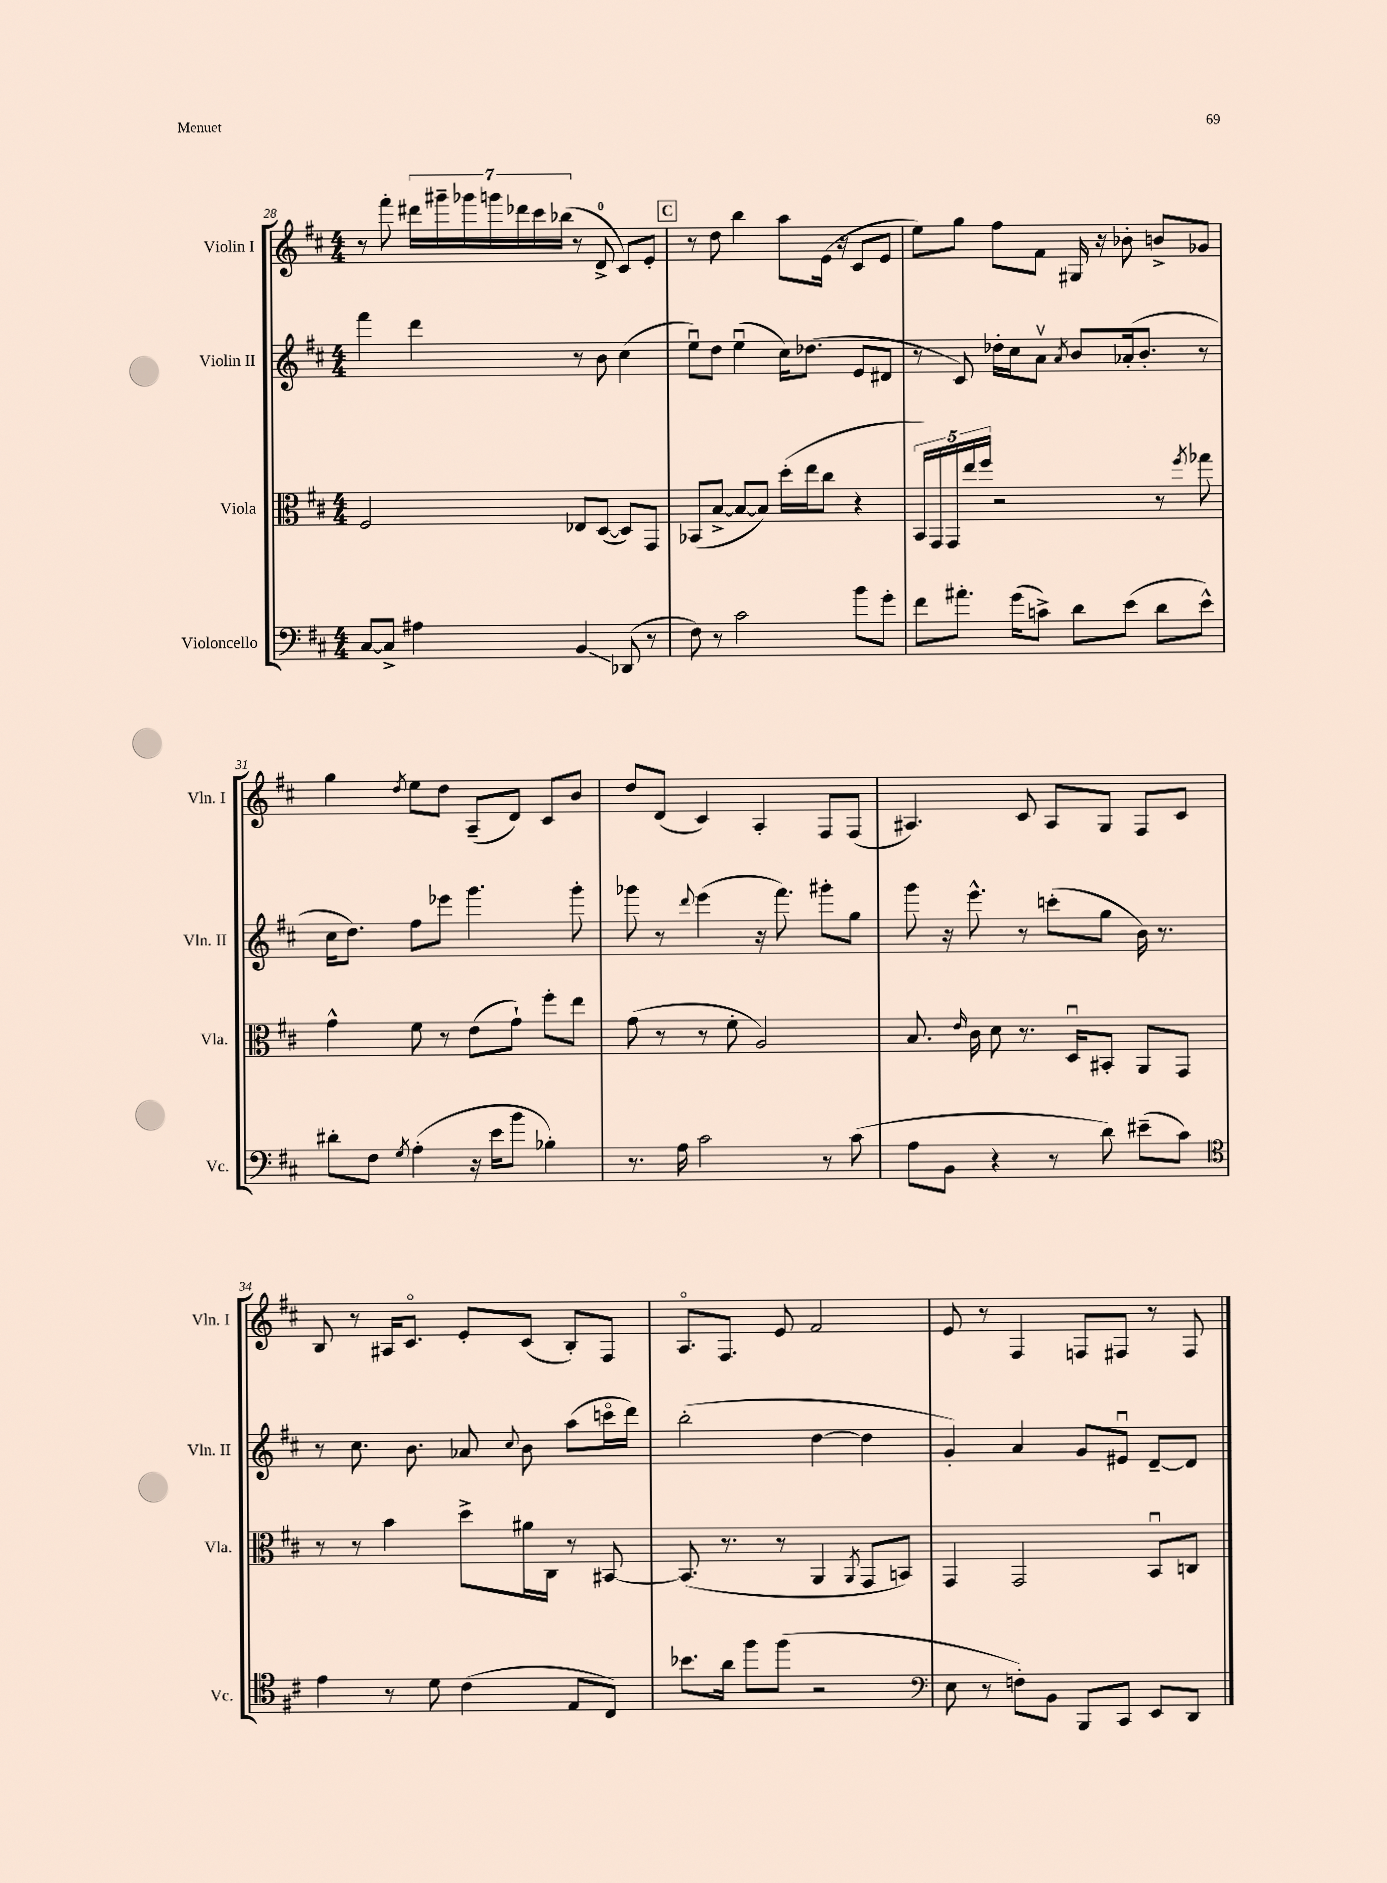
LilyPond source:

<<
\new StaffGroup <<
\new Staff = "s0" \with { instrumentName = "Violin I" shortInstrumentName = "Vln. I" } {
    \clef treble \key d \major \numericTimeSignature \time 4/4
    \autoBeamOff r8 fis'''8-. \tuplet 7/4 { dis'''16[ gis'''16-- ges'''16 g'''16 des'''16 cis'''16 bes''16]( } r8 d'8-0-> cis'8[) e'8]-. |
    \mark \markup { \box "C" } r8 d''8 b''4 a''8[ e'16]( r16 cis'8[ e'8] |
    e''8[) g''8] fis''8[ fis'8] gis16 r16 bes'8-. b'8[-> ges'8] |
    g''4 \acciaccatura { d''8 } e''8[ d''8] a8[--( d'8]) cis'8[ b'8] |
    d''8[ d'8]( cis'4) a4-. fis8[ fis8]( |
    ais4.) cis'8 ais8[ g8] fis8[ cis'8] |
    b8 r8 ais16[ cis'8.]\flageolet e'8[-. cis'8]( b8[-.) fis8] |
    a8.[\flageolet fis8.] e'8 fis'2 |
    e'8 r8 fis4 f8[ fis8] r8 fis8 \bar "|." |
}
\new Staff = "s1" \with { instrumentName = "Violin II" shortInstrumentName = "Vln. II" } {
    \clef treble \key d \major \numericTimeSignature \time 4/4
    \autoBeamOff fis'''4 d'''4 r8 b'8 cis''4( |
    \mark \markup { \box "C" } e''8[\downbow) d''8] e''4\downbow( cis''16[) des''8.]( e'8[ dis'8] |
    r8 cis'8) des''16[-. cis''16 a'8]\upbow \acciaccatura { a'8 } b'8[ aes'16-.( b'8.]-. r8 |
    cis''16[ d''8.]) fis''8[ ees'''8] g'''4. g'''8-. |
    ges'''8 r8 \appoggiatura { d'''8 } e'''4( r16 fis'''8.) gis'''8[-. g''8] |
    g'''8 r16 e'''8.-^ r8 c'''8[-.( g''8] b'16) r8. |
    r8 cis''8. b'8. aes'8 \appoggiatura { cis''8 } b'8 a''8[( c'''16\flageolet d'''16]) |
    b''2-.( d''4~ d''4 |
    g'4-.) a'4 g'8[ eis'8]\downbow d'8[~-- d'8] \bar "|." |
}
\new Staff = "s2" \with { instrumentName = "Viola" shortInstrumentName = "Vla." } {
    \clef alto \key d \major \numericTimeSignature \time 4/4
    \autoBeamOff fis2 ees8[ d8]~( d8[) g,8] |
    \mark \markup { \box "C" } bes,8[( b8]~-> b8[~ b8]) d''16[-.( e''16 cis''8] r4 |
    \tuplet 5/4 { b,16[) g,16 g,16 e''16 fis''16] } r2 r8 \acciaccatura { fis''8 } ges''8 |
    g'4-^ fis'8 r8 e'8[( g'8]-!) fis''8[-. e''8] |
    g'8( r8 r8 fis'8-. a2) |
    b8. \grace { e'16 } cis'16 d'8 r8. d16[\downbow bis,8]-. a,8[ g,8] |
    r8 r8 b'4 d''8[-> ais'16 cis16] r8 bis,8~ |
    bis,8.( r8. r8 a,4 \acciaccatura { a,8 } g,8[ b,8]) |
    g,4 g,2 b,8[\downbow c8] \bar "|." |
}
\new Staff = "s3" \with { instrumentName = "Violoncello" shortInstrumentName = "Vc." } {
    \clef bass \key d \major \numericTimeSignature \time 4/4
    \autoBeamOff cis8[~ cis8]-> ais4 b,4\glissando des,8( r8 |
    \mark \markup { \box "C" } fis8) r8 cis'2 b'8[ g'8]-. |
    fis'8[ ais'8.]-. g'16[( c'8]->) d'8[ e'8]( d'8[ e'8]-^) |
    dis'8[-. fis8] \acciaccatura { g8 } a4-.( r16 e'16[ b'8] bes4-.) |
    r8. a16 cis'2 r8 cis'8( |
    a8[ b,8] r4 r8 d'8) eis'8[--( cis'8]) |
    \clef tenor e'4 r8 d'8 cis'4( e8[ cis8]) |
    bes'8.[ a'16] fis''8[ fis''8]( r2 |
    \clef bass e8 r8 f8[-.) b,8] b,,8[ cis,8] e,8[ d,8] \bar "|." |
}
>>
>>
\layout { \context { \Score currentBarNumber = #28 } }
